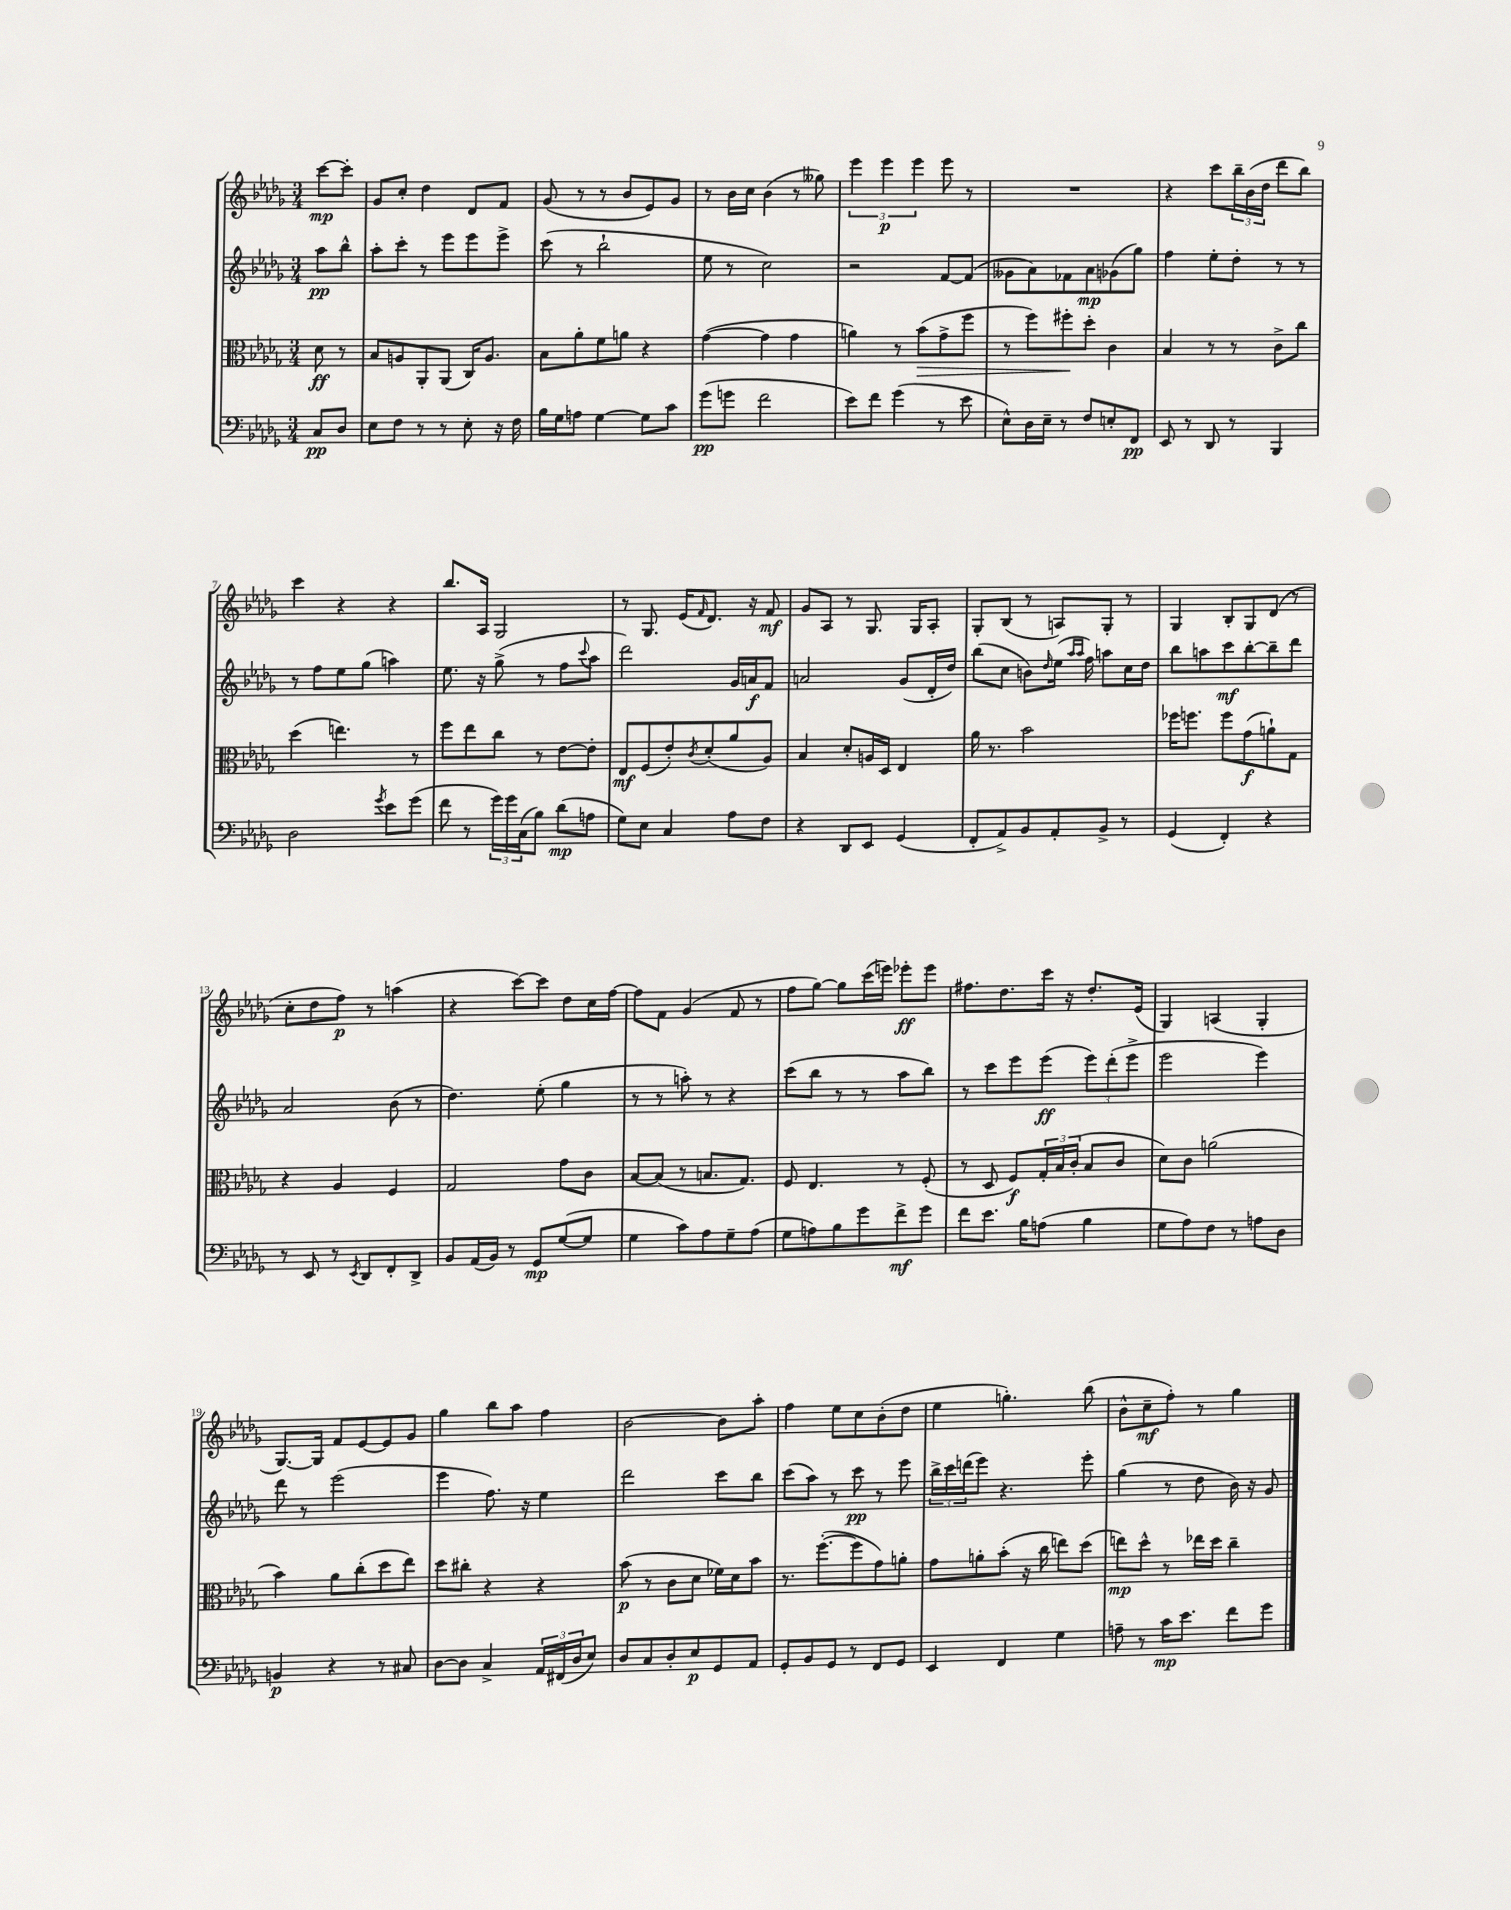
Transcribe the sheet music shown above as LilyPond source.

<<
\new StaffGroup <<
\new Staff = "s0" {
    \clef treble \key des \major \numericTimeSignature \time 3/4 \partial 4
    c'''8~\mp c'''8-. |
    ges'8 c''8-. des''4 des'8 f'8 |
    ges'8( r8 r8 bes'8 ees'8) ges'8 |
    r8 bes'16 c''16 bes'4( r8 geses''8) |
    \tuplet 3/2 { ees'''4 ees'''4\p ees'''4 } ees'''8 r8 |
    R2. |
    r4 c'''8 \tuplet 3/2 { bes''16-- bes'16( des''16 } des'''8 bes''8) |
    c'''4 r4 r4 |
    bes''8. aes16 ges2 |
    r8 ges8. ees'16( \grace { f'16 } des'8.) r16 f'8\mf |
    ges'8 aes8 r8 ges8. ges16 aes8-. |
    ges8-. bes8( r8 a8) ges8-. r8 |
    ges4 bes8-. ges8 des'8( r8 |
    c''8-. des''8 f''8\p) r8 a''4( |
    r4 c'''8~) c'''8 des''8 c''16 f''16~ |
    f''8 f'8 ges'4( f'8 r8 |
    f''8 ges''8~) ges''8 c'''16( e'''16) ees'''8-.\ff ees'''8 |
    fis''8. des''8. c'''16 r16 des''8.-. ees'16( |
    ges4) a4( ges4-. |
    ges8.~) ges16 f'8 ees'8~ ees'8 ges'8 |
    ges''4 bes''8 aes''8 f''4 |
    bes'2~ bes'8 aes''8-. |
    f''4 ees''8 c''8 bes'8-.( des''8 |
    ees''4 g''4.-.) bes''8( |
    bes'8-^ c''8--\mf f''8-.) r8 ges''4 \bar "|." |
}
\new Staff = "s1" {
    \clef treble \key des \major \numericTimeSignature \time 3/4 \partial 4
    aes''8\pp bes''8-^ |
    aes''8-. c'''8-. r8 ees'''8 ees'''8 ees'''8-> |
    c'''8( r8 bes''2-! |
    ees''8 r8 c''2) |
    r2 f'8~ f'8( |
    geses'8 aes'8) fes'8 aes'8\mp ges'8( ges''8) |
    f''4 ees''8-. des''8-. r8 r8 |
    r8 f''8 ees''8 ges''8( a''4) |
    ees''8. r16 ges''8->( r8 f''8 \appoggiatura { c'''8 } aes''8 |
    des'''2) ges'16 a'16\f f'8 |
    a'2 ges'8( des'16-. des''16) |
    bes''8( c''8 b'8) \grace { des''16 } ees''16( \grace { aes''16 aes''16 } f''16) a''8 c''16 des''16 |
    bes''8 a''8 c'''8\mf bes''8~-. bes''8-- des'''8 |
    aes'2 bes'8( r8 |
    des''4.) ees''8-.( ges''4 |
    r8 r8 a''8-.) r8 r4 |
    c'''8( bes''8 r8 r8 aes''8 bes''8) |
    r8 c'''8 ees'''8 ees'''8\ff( \tuplet 3/2 { ees'''8) des'''8-.( ees'''8-> } |
    ees'''2 ees'''4) |
    des'''8 r8 ees'''2( |
    ees'''4 f''8.) r16 ees''4 |
    des'''2 c'''8 bes''8 |
    c'''8( aes''8) r8 c'''8\pp r8 ees'''8 |
    \tuplet 3/2 { bes''16-> c'''16 d'''16( } ees'''8) r4. ees'''8-. |
    ges''4( r8 des''8 bes'16) r16 ges'8 \bar "|." |
}
\new Staff = "s2" {
    \clef alto \key des \major \numericTimeSignature \time 3/4 \partial 4
    des'8\ff r8 |
    bes8 a8 aes,8-. aes,8( c16) a8. |
    bes8 aes'8-. f'8 a'8 r4 |
    ges'4~( ges'4 ges'4 |
    a'4) r8 bes'8\>( ges'8-> f''8 |
    r8 f''8) fis''8-.\! des''8-. c'4 |
    bes4 r8 r8 c'8-> c''8 |
    des''4( e''4.) r8 |
    f''8 ees''8 c''8 r8 ees'8~ ees'8-. |
    ees8\mf f8( ees'8-.) \acciaccatura { c'8 } des'8-.( aes'8 aes8) |
    bes4 des'8-. a16 des16 ees4 |
    aes'16 r8. bes'2 |
    fes''16 f''8. f''8 ges'8\f( a'8-!) ges8 |
    r4 aes4 f4 |
    ges2 ges'8 c'8 |
    bes8~ bes8( r8 b8. ges8.) |
    f8 ees4. r8 f8-.( |
    r8 des8 f8\f) \tuplet 3/2 { ges16-. bes16 c'16-.( } bes8 c'8 |
    des'8) c'8 a'2( |
    bes'4) aes'8 c''8-.( des''8 ees''8) |
    des''8 cis''8-. r4 r4 |
    bes'8\p( r8 c'8 des'8 fes'16) des'16 bes'8 |
    r8. f''8.~-.( f''8 ges'8) a'8-. |
    ges'8 a'8-. bes'8-.( r16 c''16 e''8) des''8( |
    e''8\mp) des''8-^ r8 ees''16 des''16 c''4-- \bar "|." |
}
\new Staff = "s3" {
    \clef bass \key des \major \numericTimeSignature \time 3/4 \partial 4
    c8\pp des8 |
    ees8 f8 r8 r8 ees8-. r16 f16 |
    bes16 ges16 a8 ges4~ ges8 c'8 |
    ges'8\pp( g'8 f'2 |
    ees'8) f'8 ges'4( r8 ees'8 |
    ees8-^) des16 ees16-- r8 f8 e8-. f,8\pp |
    ees,8 r8 des,8 r8 bes,,4 |
    des2 \acciaccatura { ges'8 } ees'8 ges'8( |
    f'8 r8 \tuplet 3/2 { ges'16) ges'16 c16( } bes8) des'8\mp( a8 |
    ges8) ees8 c4 aes8 f8 |
    r4 des,8 ees,8 ges,4( |
    f,8-. aes,8->) bes,8 aes,8-. bes,8-> r8 |
    ges,4( f,4-.) r4 |
    r8 ees,8 r8 \acciaccatura { ees,8 } des,8 f,8-. des,8-> |
    bes,8 aes,16( bes,16) r8 ges,8\mp ges8~( ges8 |
    ges4 c'8) aes8 ges8-- aes8( |
    ges8 a8) bes8 ges'8 f'8->\mf ges'8 |
    f'8 ees'8. bes16 a8( bes4 |
    ges8 aes8) f8 r8 a8 des8 |
    b,4\p r4 r8 cis8 |
    des8~ des8 c4-> \tuplet 3/2 { aes,16 fis,16( des16 } ees8) |
    des8 c8 des8-. ees8\p ges,8 aes,8 |
    ges,8-. bes,8 ges,8 r8 f,8 ges,8 |
    ees,4 f,4 ges4 |
    a8-- r8 c'16\mp ees'8. f'8 ges'8 \bar "|." |
}
>>
>>
